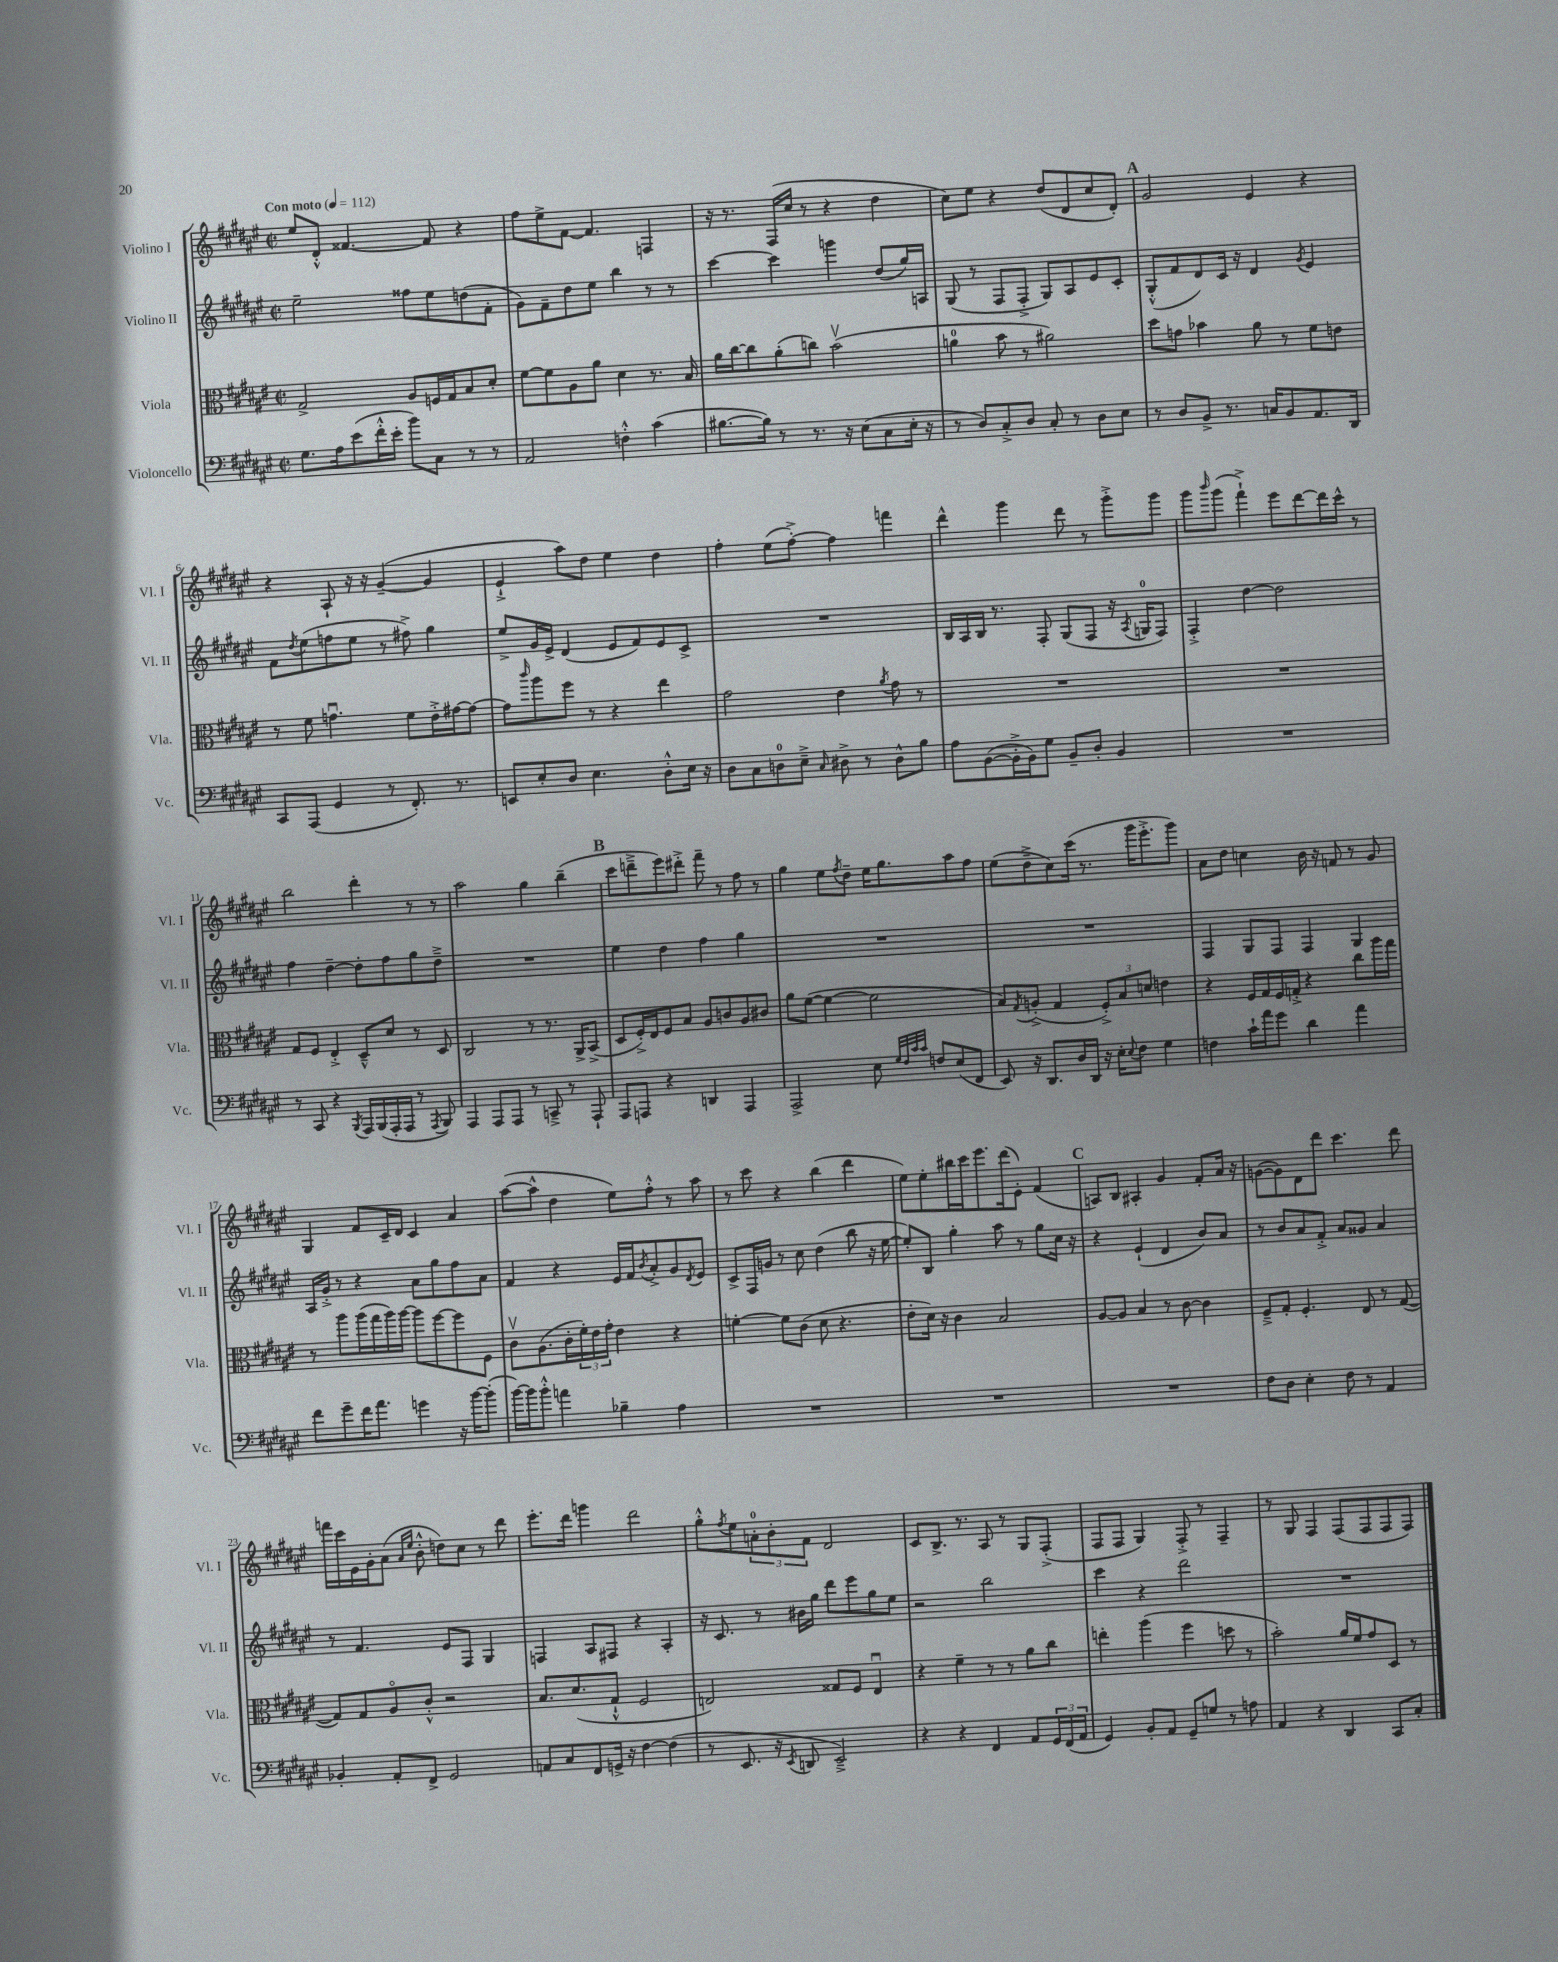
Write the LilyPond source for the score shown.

<<
\new StaffGroup <<
\new Staff = "s0" \with { instrumentName = "Violino I" shortInstrumentName = "Vl. I" } {
    \clef treble \key fis \major \defaultTimeSignature \time 2/2 \tempo "Con moto" 4 = 112
    eis''8 dis'8-.-^ fisis'4.~ fisis'8 r4 |
    fis''8 eis''8-> fis'8~ fis'4. f4 |
    r16 r8. fis16( cis''16 r8 r4 dis''4 |
    cis''8) eis''8 r4 dis''8( dis'8 cis''8 dis'8-.) |
    \mark \markup { \bold "A" } gis'2 eis'4 r4 |
    r4 ais8-! r16 r16 gis'4~--( gis'4 |
    eis'4-!-> ais''8) dis''8 eis''4 dis''4 |
    fis''4-. eis''8( fis''8~-.->) fis''4 f'''4 |
    dis'''4-^ gis'''4 dis'''8 r8 gis'''8-.-> gis'''8 |
    gis'''8 \grace { b'''16 } gis'''8( fis'''4-!->) eis'''8 dis'''8~ dis'''16 cis'''16-^ r8 |
    b''2 dis'''4-. r8 r8 |
    ais''2 gis''4 b''4--( |
    \mark \markup { \bold "B" } cis'''8 d'''8---> eis'''8) dis'''8-.-> fis'''8-- r8 fis''8 r8 |
    gis''4 eis''8 \acciaccatura { fis''8 } dis''8-- eis''16 gis''8. ais''8 fis''8 |
    eis''8( dis''8---> cis''8) cis'''16( r8. gis'''16 eis'''8.-.-> gis'''8) |
    ais'8 dis''8 c''4 b'16 r16 f'8 r8 gis'8 |
    gis4 fis'8 cis'16-- dis'16 cis'4 ais'4 |
    ais''8~( ais''8-^ dis''4 eis''8) fis''8-.-^ r8 ais''8 |
    r8 cis'''8 r4 b''4( dis'''4 |
    eis''8) eis''8-. bis''16 cis'''16 eis'''8. dis'''16( eis'8-.) fis'4( |
    \mark \markup { \bold "C" } a8) b8 ais4-. gis'4 fis'8-. ais'16 r16 |
    g'8~( g'8) dis'8 dis'''8 cis'''4. dis'''8 |
    f'''16 cis'''16 eis'16 gis'16-. ais'8( \grace { ais'16 eis''16 } b'8-.-^ d''8) cis''8 r8 dis'''8 |
    eis'''8.-. dis'''16 g'''4 dis'''2 |
    gis''8-.-^ \acciaccatura { fis''8 } eis''8 \tuplet 3/2 { a'8-0-. b'8-. fis'8 } dis'2 |
    cis'8 b8.-> r8. ais8 r8 gis8 fis8-.->( |
    fis8 fis8 gis4) fis8-.-> r8 fis4-- |
    r8 gis8 fis4 fis8( fis8 fis8 fis8) \bar "|." |
}
\new Staff = "s1" \with { instrumentName = "Violino II" shortInstrumentName = "Vl. II" } {
    \clef treble \key fis \major \defaultTimeSignature \time 2/2
    eis''2-- fisis''8 eis''8 d''8( fis'8-. |
    gis'8) fis'8-- dis''8 eis''8 b''4 r8 r8 |
    cis'''4~ cis'''4 g'''4 dis''8( gis''16) a16 |
    gis8( r8 fis8 fis8-.-> gis8) ais8 eis'8 cis'8-. |
    \mark \markup { \bold "A" } gis8-.-^( fis'8 dis'8) cis'16 r16 dis'4 \acciaccatura { gis'8 } eis'4 |
    fis'8 \acciaccatura { dis''8 } eis''8( f''8 eis''8 r8 fis''8->) gis''4 |
    eis''8-> gis'16 eis'16-> dis'4( eis'8 fis'8) eis'8 cis'8-> |
    R1 |
    b16 ais16 b16 r8. fis8-. gis8( fis8 r16 \acciaccatura { ais8 } g16-0 fis8) |
    fis4-.-> dis''4~ dis''2 |
    fis''4 dis''4~-- dis''8-. fis''8 gis''8 dis''8---> |
    R1 |
    \mark \markup { \bold "B" } eis''4 dis''4 fis''4 gis''4 |
    R1 |
    R1 |
    fis4 gis8 fis8 fis4 gis4 |
    ais16 gis'16-.-> r8 r4 ais'8 gis''8 fis''8 ais'8 |
    fis'4 r4 eis'16 fis'16 \acciaccatura { b'8 } ais'8-.-> gis'8 \acciaccatura { dis'8 } eis'8 |
    cis'8-> fis16 g'16 r8 cis''8 dis''4( b''8 r16 eis''16~ |
    eis''8-.) b8 gis''4-. ais''8 r8 gis''8 cis''16 r16 |
    \mark \markup { \bold "C" } r4 eis'4-!( dis'4 b'8) ais'8 |
    r8 b'8 ais'8 fis'8-.-> ais'8 gisis'8 ais'4 |
    r8 fis'4. eis'8 fis8 gis4 |
    f4 ais8 fis8 r4 ais4-. |
    r16 cis'8. r8 bis'16 gis''16 dis'''8 eis'''8 gis''8 eis''8 |
    r2 b''2 |
    cis'''4 r4 dis'''2 |
    R1 \bar "|." |
}
\new Staff = "s2" \with { instrumentName = "Viola" shortInstrumentName = "Vla." } {
    \clef alto \key fis \major \defaultTimeSignature \time 2/2
    gis2-> ais8 f16 gis16 b8 dis'8-. |
    fis'8~ fis'8 ais8 ais'8 dis'4 r8. b16 |
    ais'16 cis''16~ cis''8 ais'8-.( c''8) b'2\upbow( |
    a'4-0 b'8 r8 ais'2) |
    \mark \markup { \bold "A" } dis''8 g'8 bes'4 ais'8 r8 fis'8 e'8 |
    r8 fis'8 g'4.\downbow fis'8 eis'16-.-> gis'16~ gis'8~ |
    gis'8 \grace { cis'''16 } ais''8 fis''8 r8 r4 eis''4 |
    gis'2 eis'4 \acciaccatura { ais'8 } gis'8 r8 |
    R1 |
    R1 |
    gis8 fis8 eis4-.-> dis8---^ dis'8 r8 dis8 |
    cis2 r8 r8. ais,16-> b,8->( |
    \mark \markup { \bold "B" } dis8 fis16-.->) eis16 fis8 b8 ais8 c'8 ais8 cis'8 |
    ais'8 fis'8~( fis'4~ fis'2 |
    b8) \acciaccatura { gis8 } a8-.->( gis4 \tuplet 3/2 { fis8-.->) b8 d'8 } e'4 |
    r4 fis16 gis16 fis16 g16-.-> r4 cis''8 ais''16 gis''16 |
    r8 ais''8 ais''16( gis''16 ais''16) ais''16~ ais''8 fis''8~ fis''8 fis8 |
    cis'8\upbow ais8.( cis'16-. \tuplet 3/2 { fis'16-.) eis'16 gis'16-. } eis'4 r4 |
    f'4~-. f'8 cis'8( dis'8 r4. |
    eis'8-. dis'16) r16 cis'4 b2 |
    \mark \markup { \bold "C" } ais8~ ais8 b4 r8 cis'8~ cis'4 |
    fis8---> gis8-. fis4.-. eis8 r8 gis8~( |
    gis8) gis8 ais8\flageolet cis'8-.-^ r2 |
    b8. dis'8.( gis8-!-^ fis2 |
    e2) gisis8 fis8 e4\downbow |
    r4 fis'4-- r8 r8 ais'8 cis''8 |
    e''4-. ais''4( fis''4 d''8 r8 |
    b'2-.) ais'16 fis'16 gis'8 dis8 r8 \bar "|." |
}
\new Staff = "s3" \with { instrumentName = "Violoncello" shortInstrumentName = "Vc." } {
    \clef bass \key fis \major \defaultTimeSignature \time 2/2
    gis8. ais16 eis'8( fis'16-.-^ eis'16-. b'8) cis8 r8 r8 |
    ais,2 f4-.-^ cis'4( |
    bis8.~ bis16) r8 r8. r16 eis8( cis8 eis16-. r16 |
    r8 dis8) cis8-.-> dis8 cis8-. r8 dis8 eis8 |
    \mark \markup { \bold "A" } r8 dis8 b,8-> r8. c16 b,8 ais,8. dis,16 |
    cis,8 ais,,8( gis,4 r8 fis,8.-.) r8. |
    e,8 eis8-. dis8 eis4. dis8-.-^ eis16 r16 |
    dis8 cis8 d8-0 eis8---> \grace { cis16 } dis8-> r8 dis8-^ b8 |
    ais8 b,8~( b,16-.-> b,16) gis8 b,8-- dis8-. b,4 |
    R1 |
    r8 cis,8 r4 \acciaccatura { b,,8 } ais,,16 b,,16( ais,,16-. ais,,16 r8 \acciaccatura { ais,,8 } b,,8) |
    ais,,4 ais,,8 ais,,8 r8 c,8---> r8 ais,,8-! |
    \mark \markup { \bold "B" } ais,,8 a,,8 r4 d,4 a,,4 |
    ais,,2-> eis8 \grace { gis32 fis32 cis'32 cis'32 } f8 eis8( fis,8 |
    eis,8) r16 dis,8. dis16 dis,16 r16 eis16-. \appoggiatura { eis8 } fis8 gis4 |
    f4 cis'16-! ais'16 gis'8 dis'4 ais'4 |
    fis'8 gis'8-- fis'16 ais'8. g'4 r16 b'16~ b'8-.( |
    b'16~) b'16 b'8-.-^ a'4 bes4-- ais4 |
    R1 |
    R1 |
    \mark \markup { \bold "C" } R1 |
    fis8 dis8 eis4-. fis8 r8 ais,4 |
    bes,4-. ais,8-. fis,8-> gis,2 |
    a,8 cis8 fis,8 g,16-> r16 fis4~ fis4( |
    r8 eis,8. r16 \acciaccatura { eis,8 } d,8 eis,2--->) |
    r4 r4 fis,4 ais,8 \tuplet 3/2 { gis,16 fis,16( ais,16 } |
    gis,4) b,8-. ais,8 gis,8-- g8 r8 a8 |
    ais,4 r4 dis,4 cis,8 cis8-. \bar "|." |
}
>>
>>
